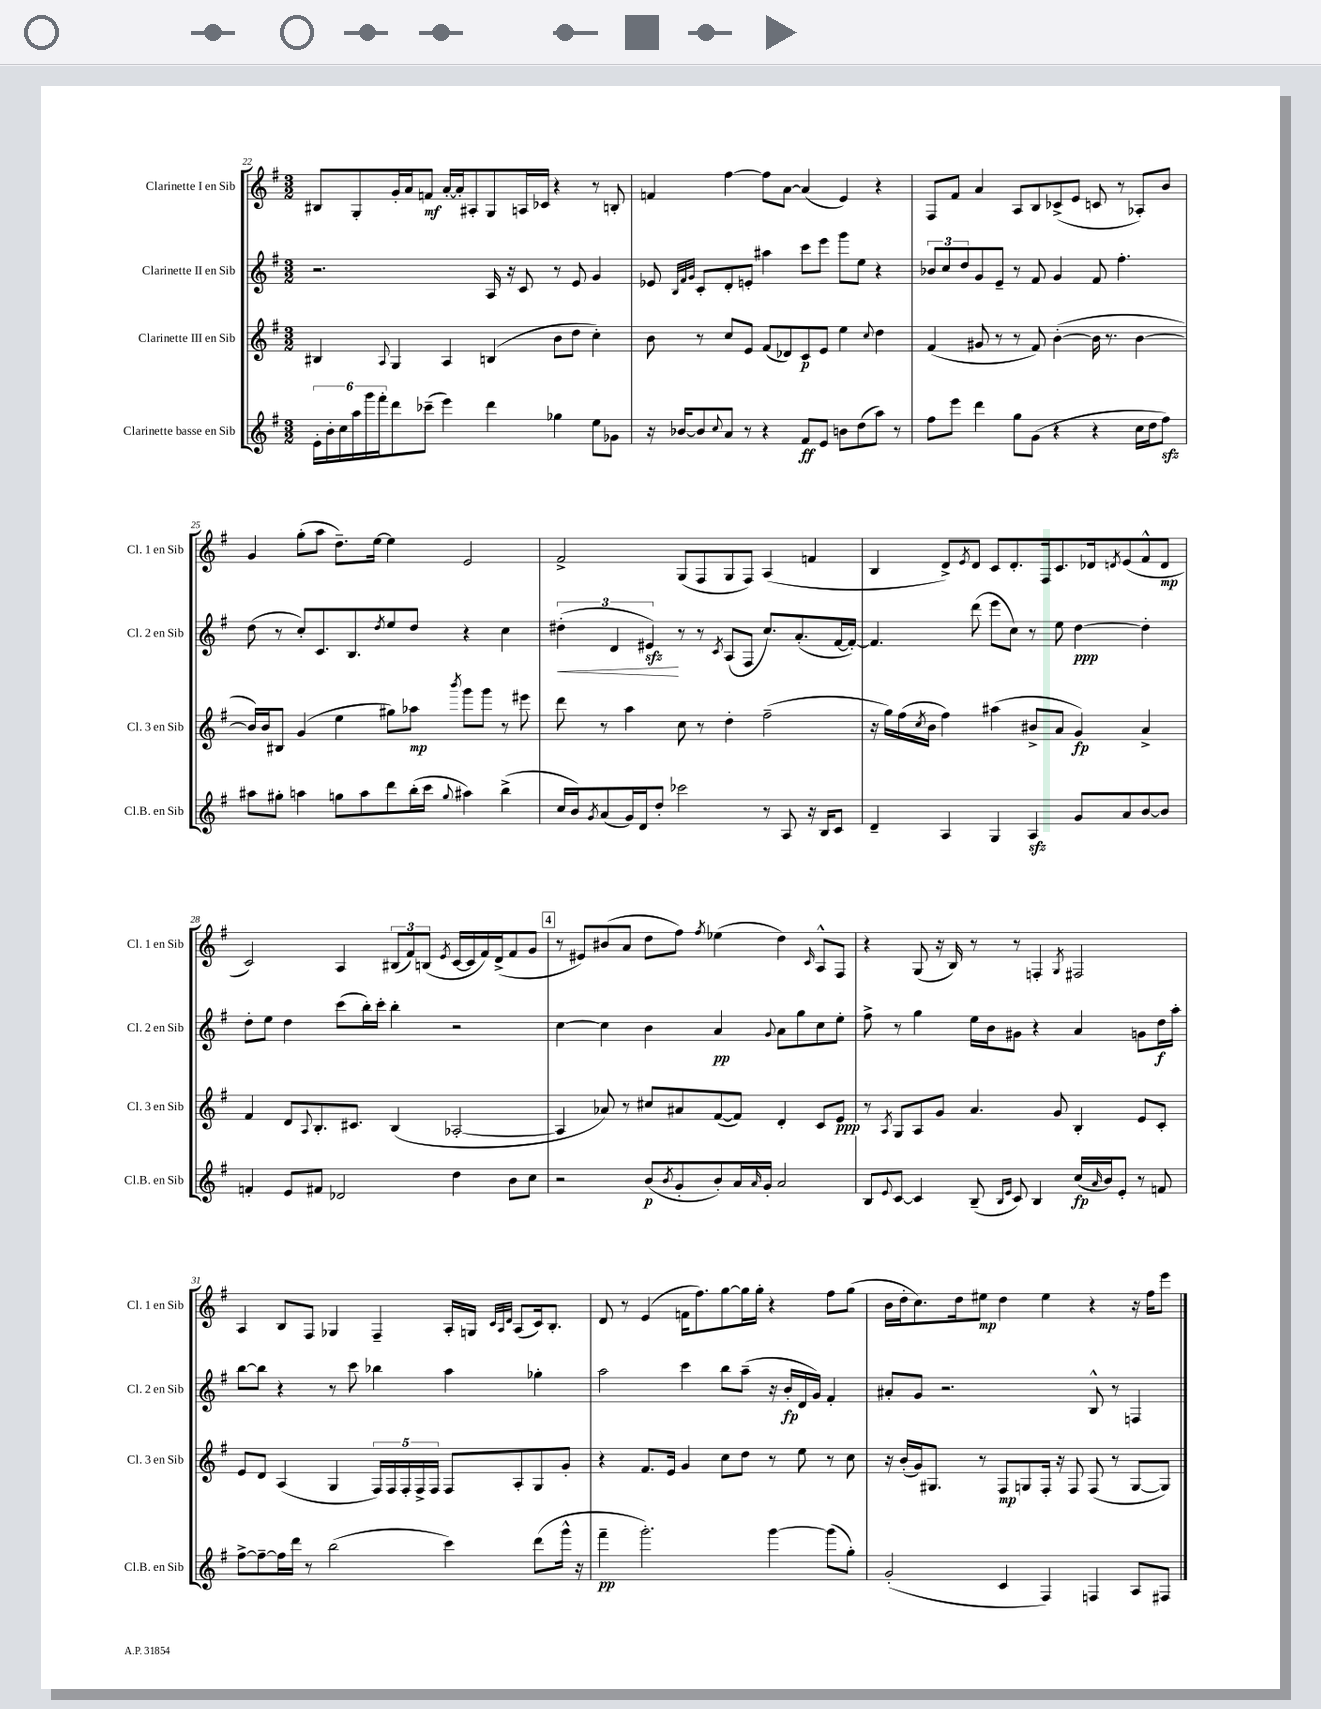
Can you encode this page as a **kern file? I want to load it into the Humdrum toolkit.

**kern	**dynam	**kern	**dynam	**kern	**dynam	**kern	**dynam
*part4	*part4	*part3	*part3	*part2	*part2	*part1	*part1
*staff4	*staff4	*staff3	*staff3	*staff2	*staff2	*staff1	*staff1
*I"Clarinette basse en Sib	*	*I"Clarinette III en Sib	*	*I"Clarinette II en Sib	*	*I"Clarinette I en Sib	*
*I'Cl.B. en Sib	*	*I'Cl. 3 en Sib	*	*I'Cl. 2 en Sib	*	*I'Cl. 1 en Sib	*
*clefG2	*	*clefG2	*	*clefG2	*	*clefG2	*
*k[f#]	*	*k[f#]	*	*k[f#]	*	*k[f#]	*
*M3/2	*	*M3/2	*	*M3/2	*	*M3/2	*
=22	=22	=22	=22	=22	=22	=22	=22
24e'\LL	.	4B#X/	.	2.r	.	8B#X/L	.
24b'\	.	.	.	.	.	.	.
24cc\	.	.	.	.	.	.	.
24aa\	.	.	.	.	.	8G'/	.
24ggg\	.	.	.	.	.	.	.
24fff#'\J	.	.	.	.	.	.	.
.	.	8qqA/	.	.	.	.	.
8ddd\	.	4G/	.	.	.	16g'/L	.
.	.	.	.	.	.	16a/J	.
(8ccc-X~\J	.	.	.	.	.	8fn/J	mf
4eee\)	.	4A/	.	.	.	[16a'/LL	.
.	.	.	.	.	.	16a'/J]	.
.	.	.	.	.	.	8A#X'/	.
4ddd\	.	(4Bn/	.	16A/	.	8G/	.
.	.	.	.	16r	.	.	.
.	.	.	.	8c/	.	16An/L	.
.	.	.	.	.	.	16c-X/JJ	.
4gg-X\	.	8b\L	.	8r	.	4r	.
.	.	8dd\J	.	8e/	.	.	.
8ee\L	.	4cc'\)	.	4g/	.	8r	.
8g-X\J	.	.	.	.	.	8Bn'/	.
=23	=23	=23	=23	=23	=23	=23	=23
16r	.	8b\	.	8e-X/	.	4fn/	.
[16b-X/KL	.	.	.	.	.	.	.
.	.	.	.	32qqB/LLL	.	.	.
.	.	.	.	32qqf#/	.	.	.
.	.	.	.	32qqg/JJJ	.	.	.
8b-/]	.	8r	.	8c'/L	.	.	.
8qqcc/	.	.	.	.	.	.	.
8a/J	.	8cc/L	.	8d'/	.	[4ff#\	.
8r	.	8e/J	.	8en'/J	.	.	.
4r	.	(8f#/L	.	4aa#X\	.	8ff#\L]	.
.	.	8d-X/)	.	.	.	[8a\J	.
8f#/L	ff	8c/	p	8ccc\L	.	(4a/]	.
8e/J	.	8e/J	.	8eee\J	.	.	.
8bn\L	.	4ee\	.	8ggg\L	.	4e/)	.
(8dd\	.	.	.	8ee\J	.	.	.
.	.	8qqcc/	.	.	.	.	.
8aa\J)	.	4dd\	.	4r	.	4r	.
8r	.	.	.	.	.	.	.
=24	=24	=24	=24	=24	=24	=24	=24
8ff#\L	.	(4f#/	.	12b-X/L	.	8F#/L	.
.	.	.	.	12cc/	.	.	.
8eee\J	.	.	.	.	.	8f#/J	.
.	.	.	.	12dd/	.	.	.
4ddd\	.	8g#X/	.	8g/	.	4a/	.
.	.	8r	.	8e~/J	.	.	.
8gg\L	.	8r	.	8r	.	8A/L	.
(8g\J	.	8f#/)	.	8f#/	.	8B/	.
4r	.	([4b'\	.	4g/	.	(8c-X^/	.
.	.	.	.	.	.	8e/J	.
4r	.	16b\]	.	8f#/	.	8cn/	.
.	.	8.r	.	.	.	.	.
.	.	.	.	4.ff#'\	.	8r	.
16cc\LL	.	[4b\	.	.	.	8A-X'/L)	.
16dd\J	.	.	.	.	.	.	.
8ff#zz\J)	.	.	.	.	.	8b/J	.
!!LO:LB:g=z
=25	=25	=25	=25	=25	=25	=25	=25
8aa#X\L	.	16b/LL])	.	(8dd\	.	4g/	.
.	.	16b/J	.	.	.	.	.
8gg#X'\J	.	8B#X/J	.	8r	.	.	.
4aan\	.	(4g/	.	8cc'/L)	.	(8gg'\L	.
.	.	.	.	8.c/	.	8aa\J	.
8ggn\L	.	4ee\	.	.	.	8.dd~\L)	.
.	.	.	.	8.B/	.	.	.
8aa\	.	.	.	.	.	.	.
.	.	.	.	.	.	[16ee\Jk	.
.	.	.	.	8qdd/	.	.	.
8ddd\	.	8gg#X\L)	.	8ee/	.	4ee\]	.
(16bb'\L	.	8aa-X\J	mp	8dd/J	.	.	.
16ccc\JJ	.	.	.	.	.	.	.
8qqgg/	.	8qbbb/	.	.	.	.	.
4aa#X\)	.	8ggg\L	.	4r	.	2e/	.
.	.	8ggg\J	.	.	.	.	.
(4bb^\	.	8r	.	4cc\	.	.	.
.	.	8eee#X\	.	.	.	.	.
=26	=26	=26	=26	=26	=26	=26	=26
!	!	!	!	!	!LO:HP:b	!	!
16cc/LL	.	8ddd\	.	(6dd#X'\	<	2f#^/	.
16b/J)	.	.	.	.	.	.	.
8qg/	.	.	.	.	.	.	.
(8a/	.	8r	.	.	.	.	.
.	.	.	.	6d/	.	.	.
16g/L)	.	4aa\	.	.	.	.	.
16d/J	.	.	.	.	.	.	.
.	.	.	.	6e#Xzz/)	.	.	.
8dd'/J	.	.	.	.	.	.	.
2ccc-X\	.	8cc\	.	8r	[	(8G/L	.
.	.	8r	.	8r	.	8F#/	.
.	.	.	.	8qc/	.	.	.
.	.	4dd'\	.	(8A/L	.	8G/	.
.	.	.	.	8F#/J	.	8F#/J)	.
8r	.	(2ff#~\	.	8.cc/L)	.	(4A/	.
8A/	.	.	.	.	.	.	.
.	.	.	.	(8.a'/	.	.	.
16r	.	.	.	.	.	4fn/	.
16B/KL	.	.	.	.	.	.	.
8c/J	.	.	.	[16f#/L	.	.	.
.	.	.	.	16f#'/JJ_)	.	.	.
=27	=27	=27	=27	=27	=27	=27	=27
4d~/	.	16r	.	4.f#/]	.	4B/	.
.	.	16gg\LL)	.	.	.	.	.
.	.	(16ff#\	.	.	.	.	.
.	.	8qcc/	.	.	.	.	.
.	.	16b\JJ	.	.	.	.	.
4A/	.	4ff#\)	.	.	.	8d^/L)	.
.	.	.	.	.	.	8qe/	.
.	.	.	.	(8ddd\	.	8d/J	.
4G/	.	(4aa#X\	.	8eee\L	.	8c/L	.
.	.	.	.	8cc\J)	.	8.d'/	.
4Azz/	.	8b#X^/L	.	8r	.	.	.
.	.	.	.	.	.	16F#/k	.
.	.	8a/J	.	8ee\	.	8.c/	.
8g/L	.	4g/)	fp	[4dd\	ppp	.	.
.	.	.	.	.	.	16d-X/k	.
.	.	.	.	.	.	8qdn/	.
8a/	.	.	.	.	.	(8e/	.
[8b/	.	4a^/	.	4dd'\]	.	8f#^^/	.
8b/J]	.	.	.	.	.	8d/J	mp
!!LO:LB:g=z
=28	=28	=28	=28	=28	=28	=28	=28
4fn'/	.	4f#/	.	8dd'\L	.	2c/)	.
.	.	.	.	8ee\J	.	.	.
8e/L	.	8d/L	.	4dd\	.	.	.
.	.	8qqA/	.	.	.	.	.
8f#X/J	.	8.B'/	.	.	.	.	.
2d-X/	.	.	.	(8ccc\L	.	4A/	.
.	.	8.c#X/J	.	.	.	.	.
.	.	.	.	16bb'\L)	.	.	.
.	.	.	.	16ccc'\JJ	.	.	.
.	.	(4B/	.	4bb'\	.	(12B#X/L	.
.	.	.	.	.	.	12f#/)	.
.	.	.	.	.	.	(12Bn/J	.
.	.	.	.	.	.	8qe/	.
4dd\	.	[2A-X'/	.	2r	.	[16c/LL	.
.	.	.	.	.	.	16c/]	.
.	.	.	.	.	.	16f#/)	.
.	.	.	.	.	.	(16d^/J	.
8b\L	.	.	.	.	.	8f#/	.
8cc\J	.	.	.	.	.	8g/J	.
!!LO:REH:place=s1:t=4
=29	=29	=29	=29	=29	=29	=29	=29
2r	.	4A-/]	.	[4cc\	.	8r	.
.	.	.	.	.	.	8e#X/L)	.
.	.	8a-X/)	.	4cc\]	.	(8b#X/	.
.	.	8r	.	.	.	8a/J	.
(8b/L	p	8cc#X/L	.	4b\	.	8dd\L	.
8qb/	.	.	.	.	.	.	.
8g'/	.	8a#X/	.	.	.	8ff#\J)	.
.	.	.	.	.	.	8qff#/	.
8b'/)	.	([8f#/	.	4a/	pp	(4ee-X\	.
16a/L	.	8f#/J])	.	.	.	.	.
16qqa/	.	.	.	.	.	.	.
16g'/JJ	.	.	.	.	.	.	.
.	.	.	.	8qqg/	.	.	.
2a/	.	4d'/	.	8a\L	.	4dd\)	.
.	.	.	.	8gg\	.	.	.
.	.	.	.	.	.	16qqc/	.
.	.	8c/L	.	8cc\	.	8A^^/L	.
.	.	8e/J	ppp	8ee'\J	.	8F#/J	.
=30	=30	=30	=30	=30	=30	=30	=30
8B/L	.	8r	.	8ff#^\	.	4r	.
8qqe/	.	8qA/	.	.	.	.	.
[8c/J	.	8G/L	.	8r	.	.	.
4c/]	.	8A/	.	4gg\	.	(8G/	.
.	.	8g/J	.	.	.	16r	.
.	.	.	.	.	.	16B/)	.
(8B~/	.	4.a/	.	16ee\LL	.	8r	.
.	.	.	.	16b\J	.	.	.
16qqB/LL	.	.	.	.	.	.	.
16qqe/JJ	.	.	.	.	.	.	.
8c/)	.	.	.	8g#X\J	.	8r	.
4B/	.	.	.	4r	.	4Fn'/	.
.	.	8g/	.	.	.	.	.
.	.	.	.	.	.	8qG/	.
(16cc/LL	fp	4B'/	.	4a/	.	2F#X/	.
16qqa/	.	.	.	.	.	.	.
16b/J)	.	.	.	.	.	.	.
8e'/J	.	.	.	.	.	.	.
8r	.	8e/L	.	8gn\L	.	.	.
8fn/	.	8c'/J	.	16dd\L	f	.	.
.	.	.	.	16aa'\JJ	.	.	.
!!LO:LB:g=z
=31	=31	=31	=31	=31	=31	=31	=31
[8ff#^\L	.	8e/L	.	[8bb\L	.	4A/	.
8ff#~\_	.	8d/J	.	8bb\J]	.	.	.
16ff#\L]	.	(4A/	.	4r	.	8B/L	.
16ddd\JJ	.	.	.	.	.	.	.
8r	.	.	.	.	.	8F#/J	.
(2bb\	.	4G/	.	8r	.	4G-X/	.
.	.	.	.	8ccc\	.	.	.
.	.	20F#/LL)	.	4bb-X\	.	4F#~/	.
.	.	20F#/	.	.	.	.	.
.	.	20F#'/	.	.	.	.	.
.	.	20F#^/	.	.	.	.	.
.	.	20F#/JJ	.	.	.	.	.
4ccc\)	.	8F#/L	.	4aa\	.	16A'/LL	.
.	.	.	.	.	.	16Gn/JJ	.
.	.	.	.	.	.	32qqc/LLL	.
.	.	.	.	.	.	32qqA/	.
.	.	.	.	.	.	32qqd/JJJ	.
.	.	8A'/	.	.	.	(8A/L	.
(8ddd\L	.	8G/	.	4gg-X'\	.	16c/k)	.
.	.	.	.	.	.	8.B'/J	.
16ggg^^\Jk	.	8g'/J	.	.	.	.	.
16r	.	.	.	.	.	.	.
=32	=32	=32	=32	=32	=32	=32	=32
4fff#~\	pp	4r	.	2aa\	.	8d/	.
.	.	.	.	.	.	8r	.
2.ggg'\)	.	8.f#/L	.	.	.	(4e/	.
.	.	16e/Jk	.	.	.	.	.
.	.	4g/	.	4ccc\	.	16fn\KL	.
.	.	.	.	.	.	8.ff#\)	.
.	.	8cc\L	.	8bb\L	.	[8gg\	.
.	.	8dd\J	.	(8aa~\J	.	16gg\L]	.
.	.	.	.	.	.	16gg'\JJ	.
[4ggg\	.	8r	.	16r	.	4r	.
.	.	.	.	16b'/LL	fp	.	.
.	.	8ee\	.	16d/	.	.	.
.	.	.	.	16g/JJ)	.	.	.
(8ggg\L]	.	8r	.	4f#'/	.	8ff#\L	.
8gg'\J)	.	8cc\	.	.	.	(8gg\J	.
=33	=33	=33	=33	=33	=33	=33	=33
(2g'/	.	16r	.	8a#X'/L	.	16b\LL	.
.	.	(16b'/LL	.	.	.	16dd'\J	.
.	.	16g/J)	.	8g/J	.	8.cc\)	.
.	.	8.G#X/J	.	.	.	.	.
.	.	.	.	2.r	.	.	.
.	.	.	.	.	.	16dd\k	.
.	.	8r	.	.	.	8ee#X\J	mp
4c/	.	8F#/L	mp	.	.	4dd\	.
.	.	8Gn/	.	.	.	.	.
4F#/)	.	16F#'/Jk	.	.	.	4ee#\	.
.	.	16r	.	.	.	.	.
.	.	8F#/	.	.	.	.	.
4Fn/	.	(8F#/	.	8B^^/	.	4r	.
.	.	8r	.	8r	.	.	.
8A/L	.	[8G/L	.	4Fn/	.	16r	.
.	.	.	.	.	.	16ff#\KL	.
8F#X/J	.	8G/J])	.	.	.	8eee\J	.
==	==	==	==	==	==	==	==
*-	*-	*-	*-	*-	*-	*-	*-
